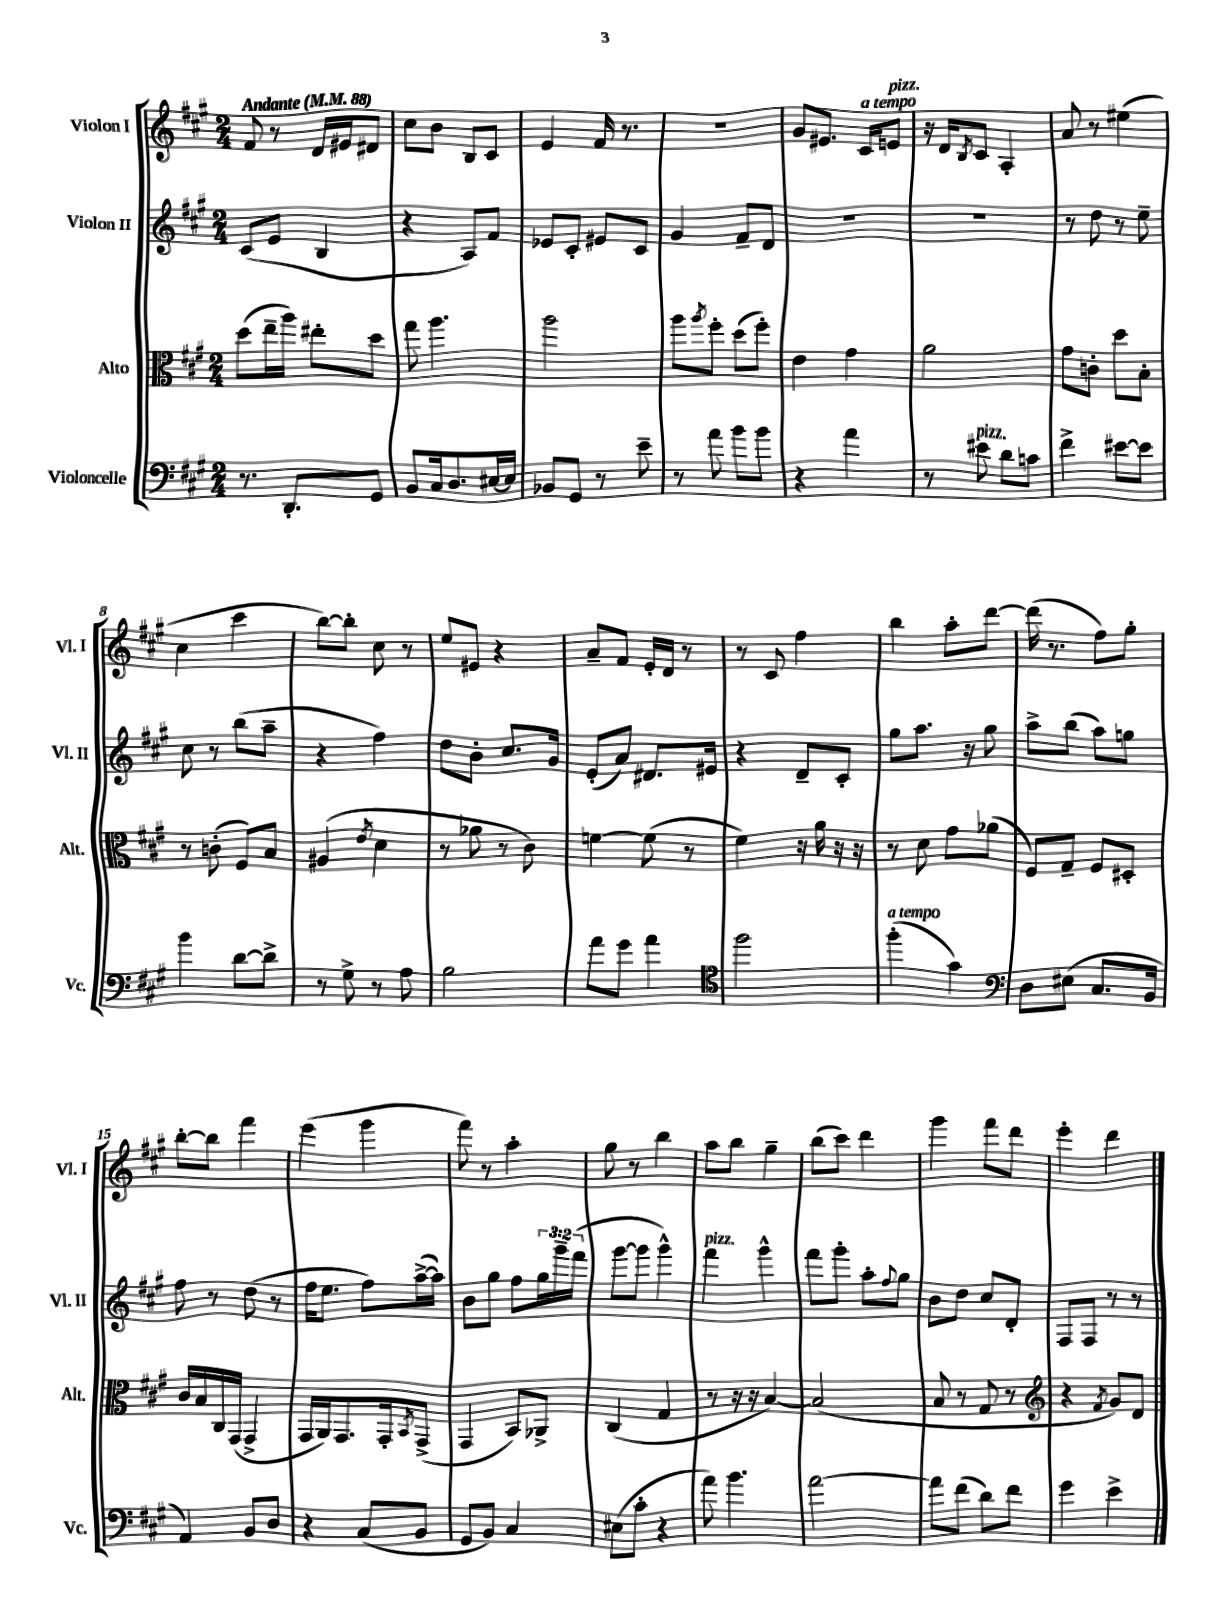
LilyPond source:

<<
\new StaffGroup <<
\new Staff = "s0" \with { instrumentName = "Violon I" shortInstrumentName = "Vl. I" } {
    \clef treble \key a \major \numericTimeSignature \time 2/4 \tempo "Andante" 4 = 88
    fis'8 r8 d'16 eis'16 dis'8 |
    cis''8 b'8 b8 cis'8 |
    e'4 fis'16 r8. |
    R2 |
    gis'8 eis'8. cis'16^\markup { \italic "a tempo" } e'8^\markup { \italic "pizz." } |
    r16 d'16 \acciaccatura { b8 } cis'8 a4-. |
    a'8 r8 eis''4( |
    cis''4 cis'''4 |
    b''8~) b''8-. cis''8 r8 |
    e''8 eis'8 r4 |
    a'8-- fis'8 e'16-. d'16 r8 |
    r8 cis'8 fis''4 |
    b''4 a''8-. d'''8~ |
    d'''16( r8. fis''8) gis''8-. |
    b''8~-. b''8 fis'''4 |
    e'''4( gis'''4 |
    fis'''8) r8 a''4-. |
    gis''8 r8 b''4 |
    a''8 b''8 gis''4-- |
    b''8( cis'''8) d'''4 |
    gis'''4 fis'''8 d'''8 |
    e'''4-. d'''4 \bar "|." |
}
\new Staff = "s1" \with { instrumentName = "Violon II" shortInstrumentName = "Vl. II" } {
    \clef treble \key a \major \numericTimeSignature \time 2/4 \override Staff.TupletNumber.text = #tuplet-number::calc-fraction-text
    cis'8( e'8 b4 |
    r4 a8) fis'8 |
    ees'8 cis'8-. eis'8 cis'8 |
    gis'4 fis'8-- d'8 |
    R2 |
    R2 |
    r8 d''8 r8 e''8-- |
    cis''8 r8 b''8( a''8-- |
    r4 fis''4) |
    d''8 b'8-. cis''8. gis'16 |
    e'8-.( a'8) dis'8. eis'16 |
    r4 d'8-- cis'8-. |
    gis''8 a''8. r16 gis''8 |
    a''8-> b''8( a''8) g''8 |
    fis''8 r8 d''8( r8 |
    fis''16 e''8. fis''8) a''16~->( a''16) |
    b'8 gis''8 fis''8 \tuplet 3/2 { gis''16 gis'''16-- fis'''16( } |
    gis'''8~ gis'''8 gis'''4-^) |
    fis'''4^\markup { \italic "pizz." } gis'''4-^ |
    fis'''8 gis'''8-. a''8-. \appoggiatura { fis''8 } gis''8 |
    b'8 d''8 cis''8 d'8-. |
    fis8 fis8 r8 r8 \bar "|." |
}
\new Staff = "s2" \with { instrumentName = "Alto" shortInstrumentName = "Alt." } {
    \clef alto \key a \major \numericTimeSignature \time 2/4
    d''8( e''16-- a''16) eis''8-. d''8 |
    gis''8 a''4. |
    a''2 |
    a''8 \acciaccatura { a''8 } fis''8-. d''8( fis''8-.) |
    e'4 gis'4 |
    a'2 |
    gis'8 c'8-. d''8 b8-. |
    r8 c'8-.( fis8) b8 |
    ais4( \acciaccatura { e'8 } d'4 |
    r8 aes'8 r8 cis'8) |
    f'4~ f'8( r8 |
    fis'4) r16 a'16 r16 r16 |
    r8 d'8 gis'8 aes'8( |
    fis8) gis8-- fis8 dis8-. |
    cis'16 b16 cis16 gis,16( gis,4-> |
    gis,16 a,16) gis,8. gis,16-. \acciaccatura { b,8 } gis,8->( |
    gis,4 b,8) aes,8-> |
    cis4( gis4 |
    r8 r16 r16 b4~) |
    b2( |
    b8 r8 gis8 r8 |
    \clef treble r4 \acciaccatura { fis'8 } gis'8) d'8 \bar "|." |
}
\new Staff = "s3" \with { instrumentName = "Violoncelle" shortInstrumentName = "Vc." } {
    \clef bass \key a \major \numericTimeSignature \time 2/4
    r8. d,8.-. gis,8 |
    b,8 cis16 d8. eis16~ eis16 |
    bes,8 gis,8 r8 e'8-- |
    r8 a'8 b'8 b'8 |
    r4 a'4 |
    r8 eis'8^\markup { \italic "pizz." } d'8 c'8 |
    fis'4-> eis'8~ eis'8 |
    b'4 d'8~ d'8-> |
    r8 gis8-> r8 a8 |
    b2 |
    a'8 gis'8 a'4 |
    \clef tenor fis''2 |
    fis''4-.^\markup { \italic "a tempo" }( gis'4) |
    \clef bass d8 eis8( cis8. b,16 |
    a,4) b,8 d8 |
    r4 cis8( b,8 |
    gis,8 b,8) cis4 |
    eis8( cis'8-. r4 |
    a'8) b'4. |
    a'2~ |
    a'8 fis'8( d'8) fis'8 |
    gis'4 e'4-> \bar "|." |
}
>>
>>
